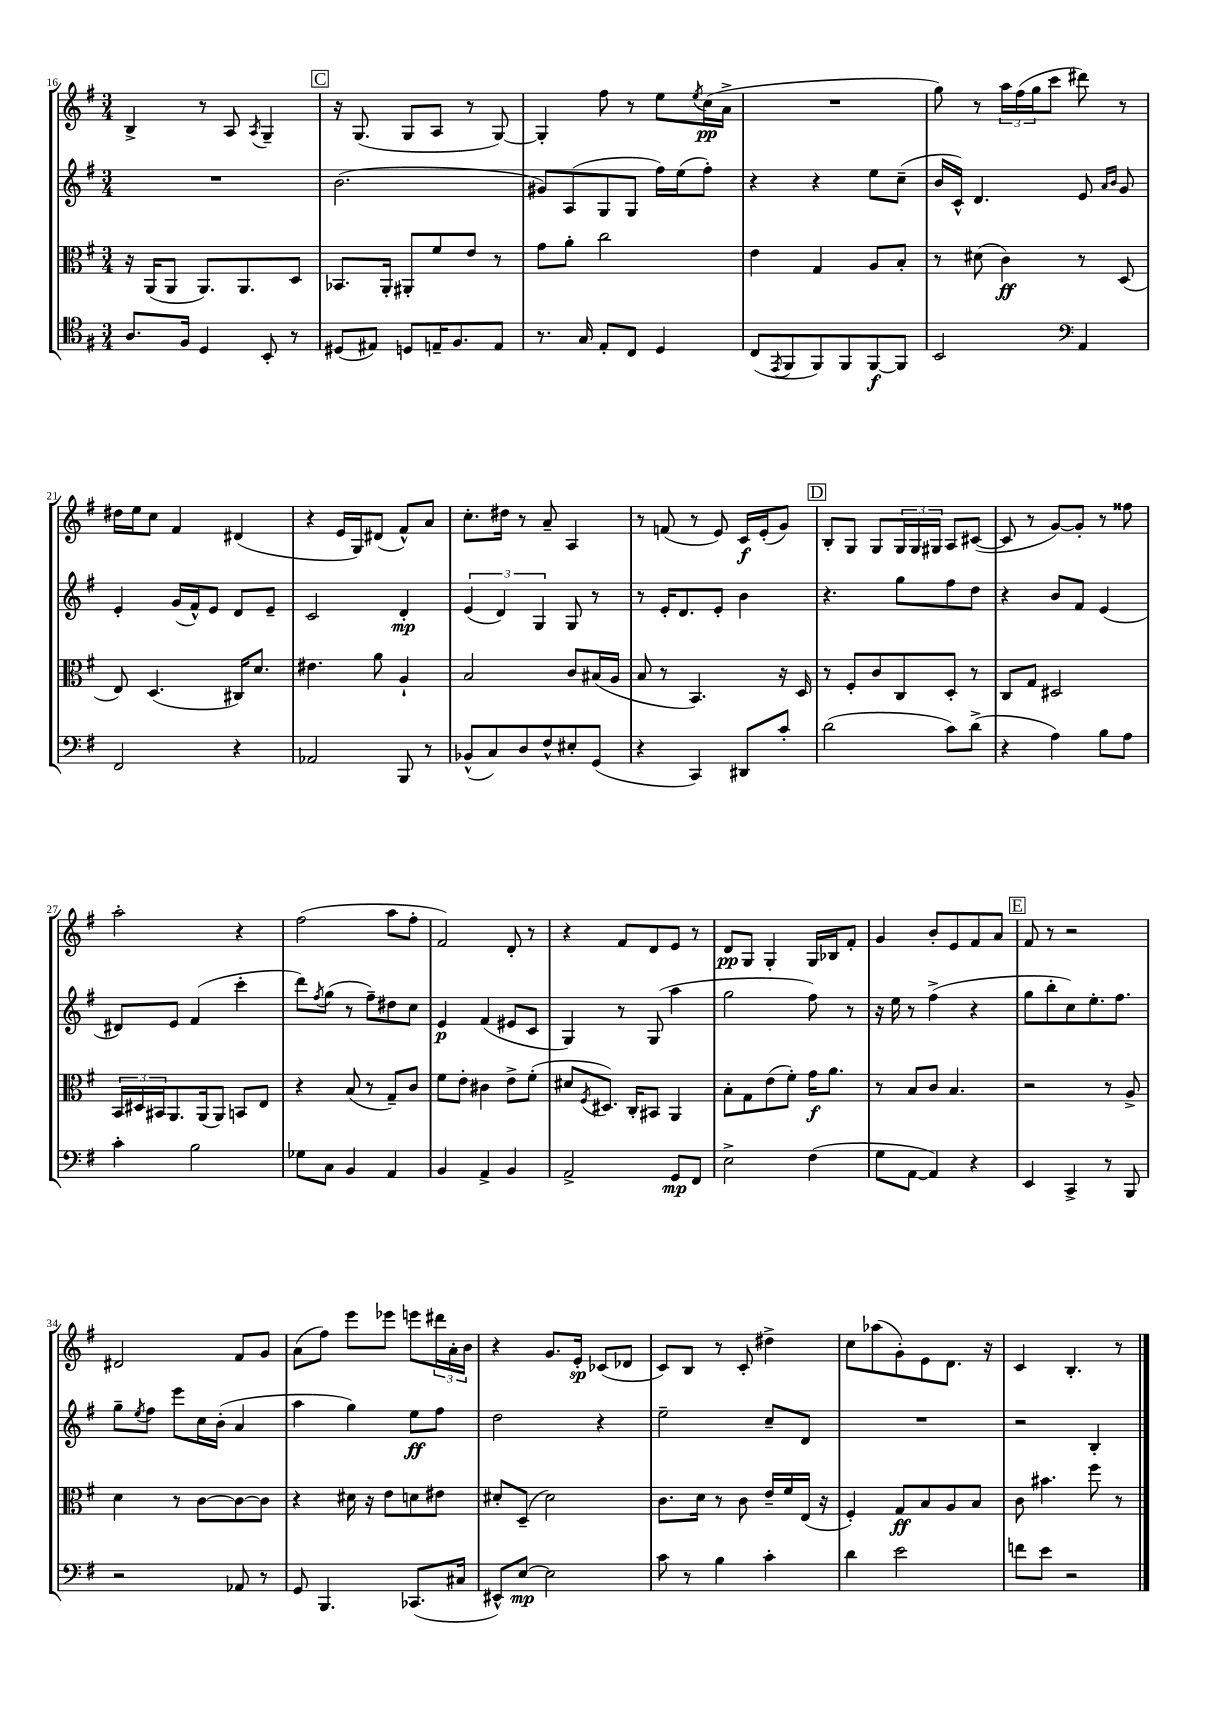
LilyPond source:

<<
\new StaffGroup <<
\new Staff = "s0" {
    \clef treble \key g \major \numericTimeSignature \time 3/4
    b4-> r8 a8 \acciaccatura { a8 } g4-- |
    \mark \markup { \box "C" } r16 g8.( g8 a8 r8 g8~) |
    g4-. fis''8 r8 e''8 \acciaccatura { e''8 } c''16\pp( a'16-> |
    R2. |
    g''8) r8 \tuplet 3/2 { a''16 fis''16( g''16 } c'''8 dis'''8) r8 |
    dis''16 e''16 c''8 fis'4 dis'4( |
    r4 e'16 g16) dis'8( fis'8-^) a'8 |
    c''8.-. dis''16 r8 a'8-- a4 |
    r8 f'8( r8 e'8) c'16\f e'16-.( g'8) |
    \mark \markup { \box "D" } b8-. g8 g8 \tuplet 3/2 { g16 g16 gis16 } a8 cis'8~( |
    cis'8 r8 g'8~) g'8-. r8 fisis''8 |
    a''2-. r4 |
    fis''2( a''8 fis''8-. |
    fis'2) d'8-. r8 |
    r4 fis'8 d'8 e'8 r8 |
    d'8\pp g8 g4-. g16 bes16 fis'8-. |
    g'4 b'8-. e'8 fis'8 a'8 |
    \mark \markup { \box "E" } fis'8 r8 r2 |
    dis'2 fis'8 g'8 |
    a'8( fis''8) e'''8 ees'''8 e'''8 \tuplet 3/2 { dis'''16 a'16-. b'16 } |
    r4 g'8. e'16-.\sp ces'8( des'8 |
    c'8) b8 r8 c'8-. dis''4-> |
    c''8 aes''8( g'8-.) e'8 d'8. r16 |
    c'4 b4.-. r8 \bar "|." |
}
\new Staff = "s1" {
    \clef treble \key g \major \numericTimeSignature \time 3/4
    R2. |
    \mark \markup { \box "C" } b'2.( |
    gis'8) a8( g8 g8 fis''16) e''16( fis''8-.) |
    r4 r4 e''8 c''8--( |
    b'16 c'16-^) d'4. e'8 \grace { a'16 b'16 } g'8 |
    e'4-. g'16( fis'16-^) e'8 d'8 e'8-- |
    c'2 d'4-.\mp |
    \tuplet 3/2 { e'4( d'4) g4 } g8 r8 |
    r8 e'16-. d'8. e'8-. b'4 |
    \mark \markup { \box "D" } r4. g''8 fis''8 d''8 |
    r4 b'8 fis'8 e'4( |
    dis'8) e'8 fis'4( c'''4-. |
    d'''8) \acciaccatura { fis''8 } g''8( r8 fis''8--) dis''8 c''8 |
    e'4\p fis'4( eis'8 c'8 |
    g4) r8 g8( a''4 |
    g''2 fis''8) r8 |
    r16 e''16 r8 fis''4->( r4 |
    \mark \markup { \box "E" } g''8 b''8-. c''8) e''8.-. fis''8. |
    g''8-- \acciaccatura { e''8 } fis''8 e'''8 c''16 b'16-.( a'4 |
    a''4 g''4) e''8\ff fis''8 |
    d''2 r4 |
    e''2-- c''8-- d'8 |
    R2. |
    r2 b4-. \bar "|." |
}
\new Staff = "s2" {
    \clef alto \key g \major \numericTimeSignature \time 3/4
    r16 a,16( a,8 a,8.) a,8. d8 |
    \mark \markup { \box "C" } bes,8. a,16-. ais,8-. fis'8 e'8 r8 |
    g'8 a'8-. c''2 |
    e'4 g4 a8 b8-. |
    r8 dis'8( c'4\ff) r8 d8( |
    e8) d4.( cis16) d'8. |
    eis'4. a'8 a4-! |
    b2 c'8 bis16( a16 |
    b8 r8 b,4.) r16 d16 |
    \mark \markup { \box "D" } r8 fis8-. c'8 c8 d8-. r8 |
    c8 g8 dis2 |
    \tuplet 3/2 { b,16 dis16 bis,16 } a,8. a,16( a,8) b,8 e8 |
    r4 b8( r8 g8--) c'8 |
    fis'8 e'8-. cis'4 e'8-> fis'8-.( |
    dis'8 \acciaccatura { fis8 } dis8.) c16-. bis,8 a,4 |
    b8-. g8 e'8( fis'8-.) g'16\f a'8. |
    r8 b8 c'8 b4. |
    \mark \markup { \box "E" } r2 r8 a8-> |
    d'4 r8 c'8~ c'8~ c'8 |
    r4 dis'16 r16 e'8 d'8 eis'8 |
    dis'8-. d8--( dis'2) |
    c'8. d'16 r8 c'8 e'16-- fis'16 e16( r16 |
    fis4-.) g8\ff b8 a8 b8 |
    c'8 bis'4. fis''8 r8 \bar "|." |
}
\new Staff = "s3" {
    \clef tenor \key g \major \numericTimeSignature \time 3/4
    a8. fis16 d4 b,8-. r8 |
    \mark \markup { \box "C" } dis8( eis8) d8 e16-- fis8. e8 |
    r8. g16 e8-. c8 d4 |
    c8( \acciaccatura { e,8 } fis,8 fis,8) fis,8 fis,8~\f fis,8 |
    b,2 \clef bass a,4 |
    fis,2 r4 |
    aes,2 b,,8 r8 |
    bes,8-^( c8) d8 fis8-^ eis8-. g,8( |
    r4 c,4) dis,8 c'8-. |
    \mark \markup { \box "D" } d'2( c'8) d'8->( |
    r4 a4) b8 a8 |
    c'4-. b2 |
    ges8 c8 b,4 a,4 |
    b,4 a,4-> b,4 |
    a,2-> g,8\mp fis,8 |
    e2-> fis4( |
    g8 a,8~ a,4) r4 |
    \mark \markup { \box "E" } e,4 c,4-> r8 b,,8 |
    r2 aes,8 r8 |
    g,8 b,,4. ces,8.( cis16 |
    eis,8-^) e8~\mp e2 |
    c'8 r8 b4 c'4-. |
    d'4 e'2 |
    f'8 e'8 r2 \bar "|." |
}
>>
>>
\layout { \context { \Score currentBarNumber = #16 } }
